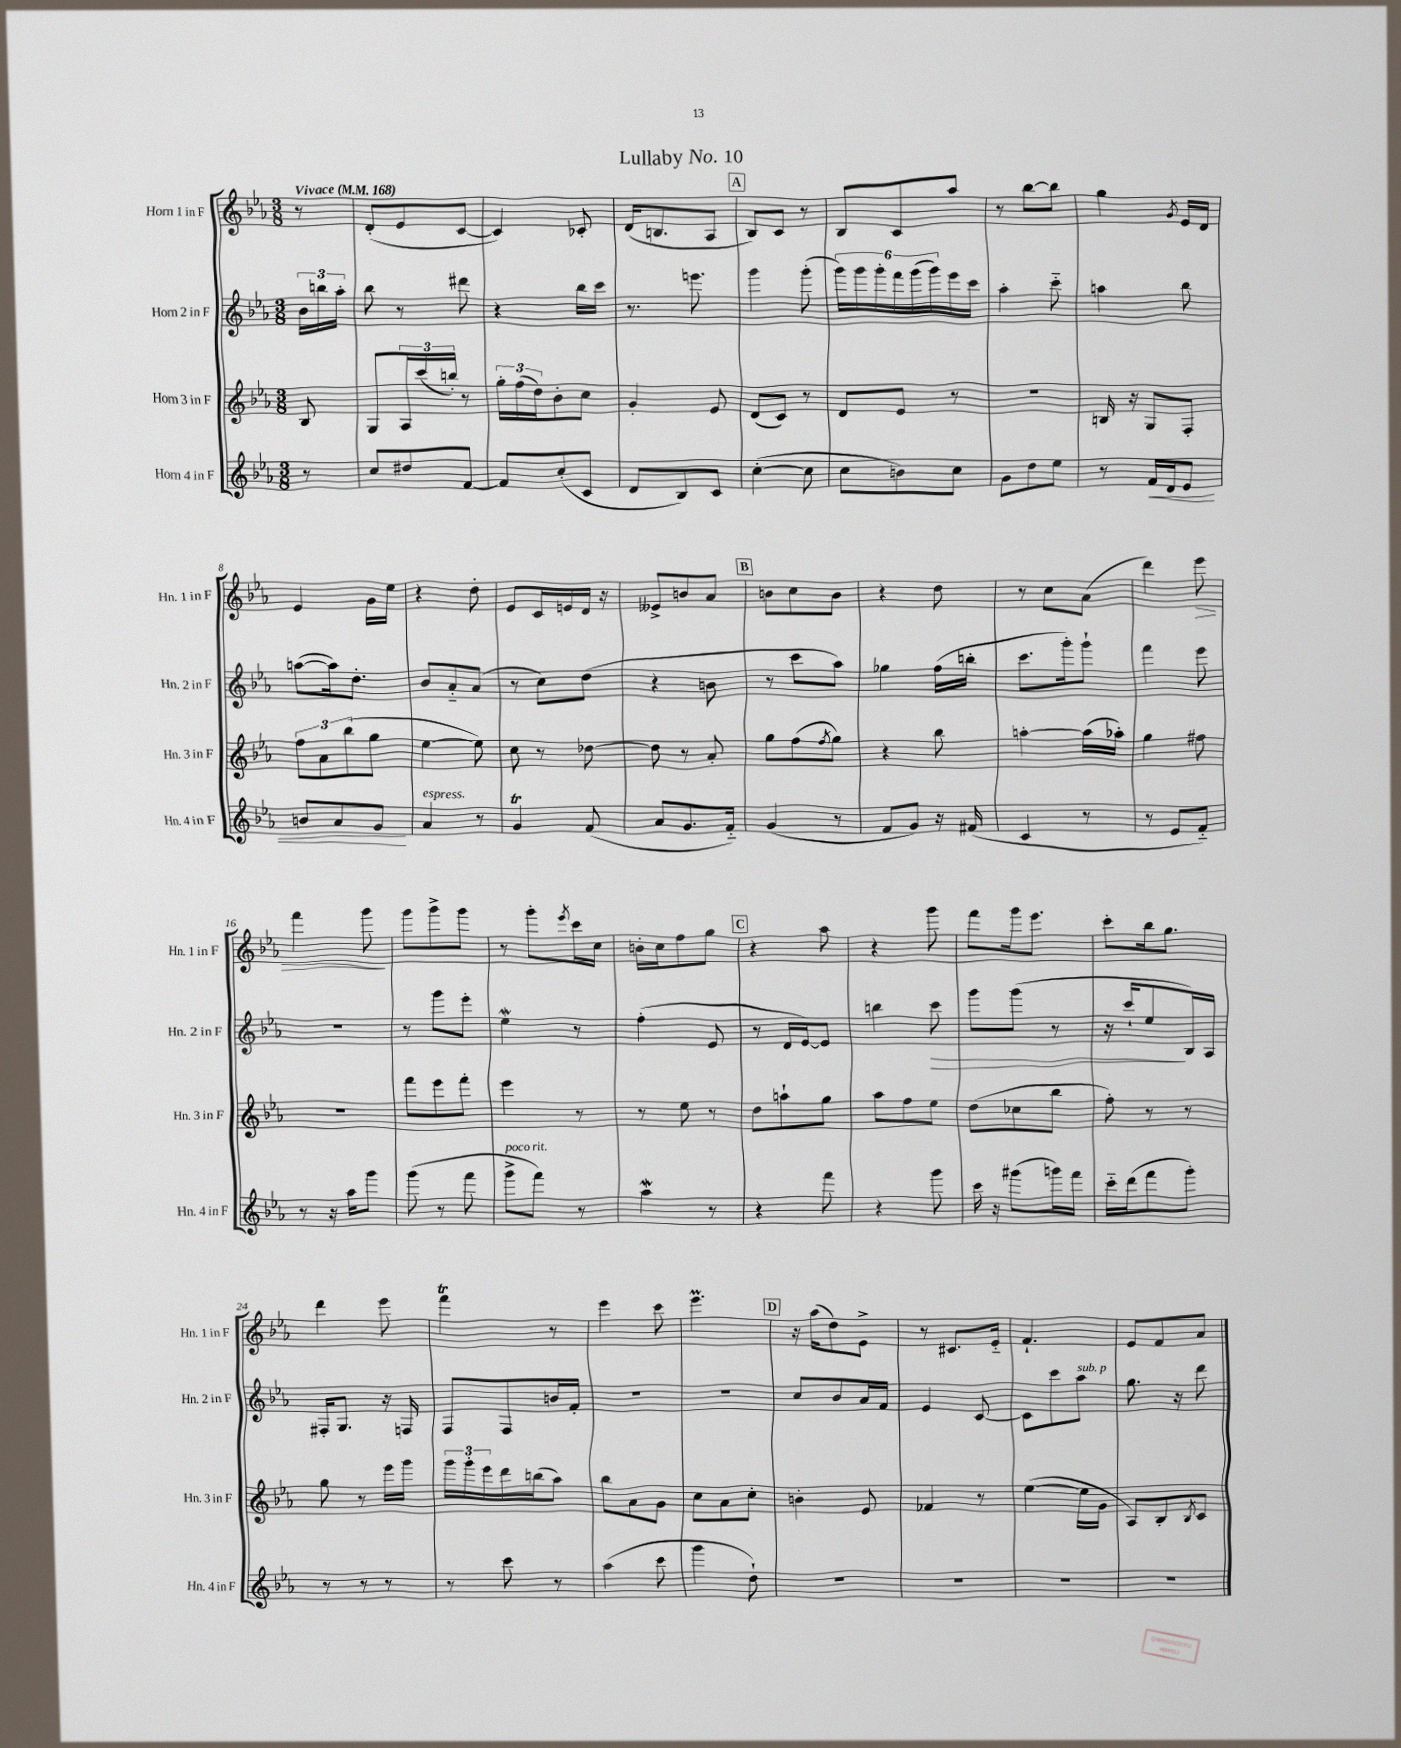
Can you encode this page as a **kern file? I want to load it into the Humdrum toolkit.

**kern	**kern	**kern	**kern
*staff4	*staff3	*staff2	*staff1
*clefG2	*clefG2	*clefG2	*clefG2
*k[b-e-a-]	*k[b-e-a-]	*k[b-e-a-]	*k[b-e-a-]
*M3/8	*M3/8	*M3/8	*M3/8
*MM168	*MM168	*MM168	*MM168
8r	8B-	24b-	8r
.	.	24bb	.
.	.	24aa-'	.
=	=	=	=
8cc	8G	8bb-	(8d'
8dd#	24A-	8r	8e-
.	(24ccc	.	.
.	24bb')	.	.
[8f	8r	8ddd#	[8c
=	=	=	=
8f]	24gg'	4r	4c])
.	(24ff	.	.
.	24dd)	.	.
(8cc'	8b-'	.	.
8c	8cc	16bb-	8c-'
.	.	16ccc	.
=	=	=	=
8d	4g'	8.r	(16d
.	.	.	8.B
8B-)	.	.	.
.	.	8.eee	.
8c	8e-	.	8A-
=	=	=	=
([4cc'	(8d	4ggg	8B-)
.	8c)	.	8c
8cc]	8r	(8ggg'	8r
=	=	=	=
8cc	8d	24ggg)	8B-
.	.	24ggg	.
.	.	24ggg'	.
8b)	8e-	24fff	8c
.	.	(24ggg	.
.	.	24ggg)	.
8cc	8r	16eee-	8aa-
.	.	16ccc	.
=	=	=	=
8g	4.r	4aa-'	8r
8dd	.	.	[8bb-
8ee-	.	8ccc'~	8bb-]
=	=	=	=
8r	16B	4aa	4gg
.	16r	.	.
16f	8G	.	.
16d	.	.	.
.	.	.	8qg
8e-	8F'	8bb-	16e-
.	.	.	16d
=	=	=	=
8b	12ff	([8aa	4e-
.	12a-	.	.
8a-	.	16aa])	.
.	(12bb-	.	.
.	.	8.dd'	.
8g	8gg	.	16g
.	.	.	16ee-
=	=	=	=
4a-	[4ee-	8b-	4r
.	.	8a-'~	.
8r	8ee-])	(8a-	8dd'
=	=	=	=
4g	8cc	8r	8e-
.	8r	8cc)	16c
.	.	.	16e
(8f	[8dd-	(8dd	16d
.	.	.	16r
=	=	=	=
8a-	8dd-]	4r	8e--^
8.g	8r	.	8b
.	8a-'	8b	8a-
16f'~)	.	.	.
=	=	=	=
(4g	8gg	8r	8b
.	(8ff	8ccc	8cc
.	8qff	.	.
8r	8gg)	8aa-)	8b
=	=	=	=
8f	4r	4gg-	4r
8g)	.	.	.
16r	8bb-	(16ff	8dd
(16f#	.	16bb'	.
=	=	=	=
4c	[4aa'	8.ccc	8r
.	.	.	8cc
.	.	16ggg')	.
8r	(16aa]	8ggg`	(8a-
.	16aa-')	.	.
=	=	=	=
8r	4gg	4fff	4ddd)
8e-	.	.	.
8f'~)	8ff#	8eee-	8eee-
=	=	=	=
8r	4.r	4.r	4fff
16r	.	.	.
16aa-	.	.	.
8ggg	.	.	8ggg
=	=	=	=
(8ggg	8fff	8r	8ggg
8r	8eee-	8ggg	8ggg^
8fff	8fff'	8eee-'	8ggg
=	=	=	=
8ggg^	4eee-	4ee-	8r
8fff)	.	.	8ggg'
.	.	.	8qeee-
8r	8r	8r	16ccc
.	.	.	16cc
=	=	=	=
4aa-	8r	(4ff'	16b'
.	.	.	16cc
.	8ee-	.	8ff
8r	8r	8e-	8gg
=	=	=	=
4r	8dd	8r	4r
.	8aa`	16d	.
.	.	[16e-)	.
8fff	8gg	8e-]	8aa-
=	=	=	=
4r	8aa-	4bb	4r
.	8ff	.	.
8ggg	8ee-	8ccc	8ggg
=	=	=	=
16ccc	(8dd	8ggg	8fff
16r	.	.	.
(8ggg#	8cc-	(8ggg	16ggg
.	.	.	8.eee-
16ggg)	8bb-	8r	.
16fff	.	.	.
=	=	=	=
16ccc'~	8ff')	16r	8ccc'
(16ddd	.	16ccc`	.
8fff	8r	8ee-	16bb-
.	.	.	8.gg
8ggg')	8r	16B-)	.
.	.	16A-	.
=	=	=	=
8r	8gg	16F#'	4ddd
.	.	8.G	.
8r	8r	.	.
8r	16eee-	16r	8eee-
.	16ggg	16F	.
=	=	=	=
8r	24ggg	8F	4fff
.	24ggg'	.	.
.	24eee-	.	.
8ccc	16ddd	8F	.
.	(16bb	.	.
8r	8aa-)	16b	8r
.	.	16f'	.
=	=	=	=
(4aa-	8bb-	4.r	4eee-
.	8a-	.	.
8ccc	8g	.	8ccc
=	=	=	=
4ggg	8cc	4.r	4.eee-
.	8a-	.	.
8dd`)	8cc'	.	.
=	=	=	=
4.r	4b'	8cc	16r
.	.	.	(16aa-
.	.	8b-	8dd)
.	8e-	16a-	8e-^
.	.	16f	.
=	=	=	=
4.r	4f-	4e-	8r
.	.	.	8.c#
.	8r	[8c	.
.	.	.	16e-'~
=	=	=	=
4.r	([4ee-	8c]	4.f`
.	.	8ccc	.
.	16ee-]	8aa-	.
.	16g	.	.
=	=	=	=
4.r	8A-)	8.gg	8e-
.	8B-'	.	8f
.	.	16r	.
.	8qB-	.	.
.	8c	8ddd	8a-
==	==	==	==
*-	*-	*-	*-
